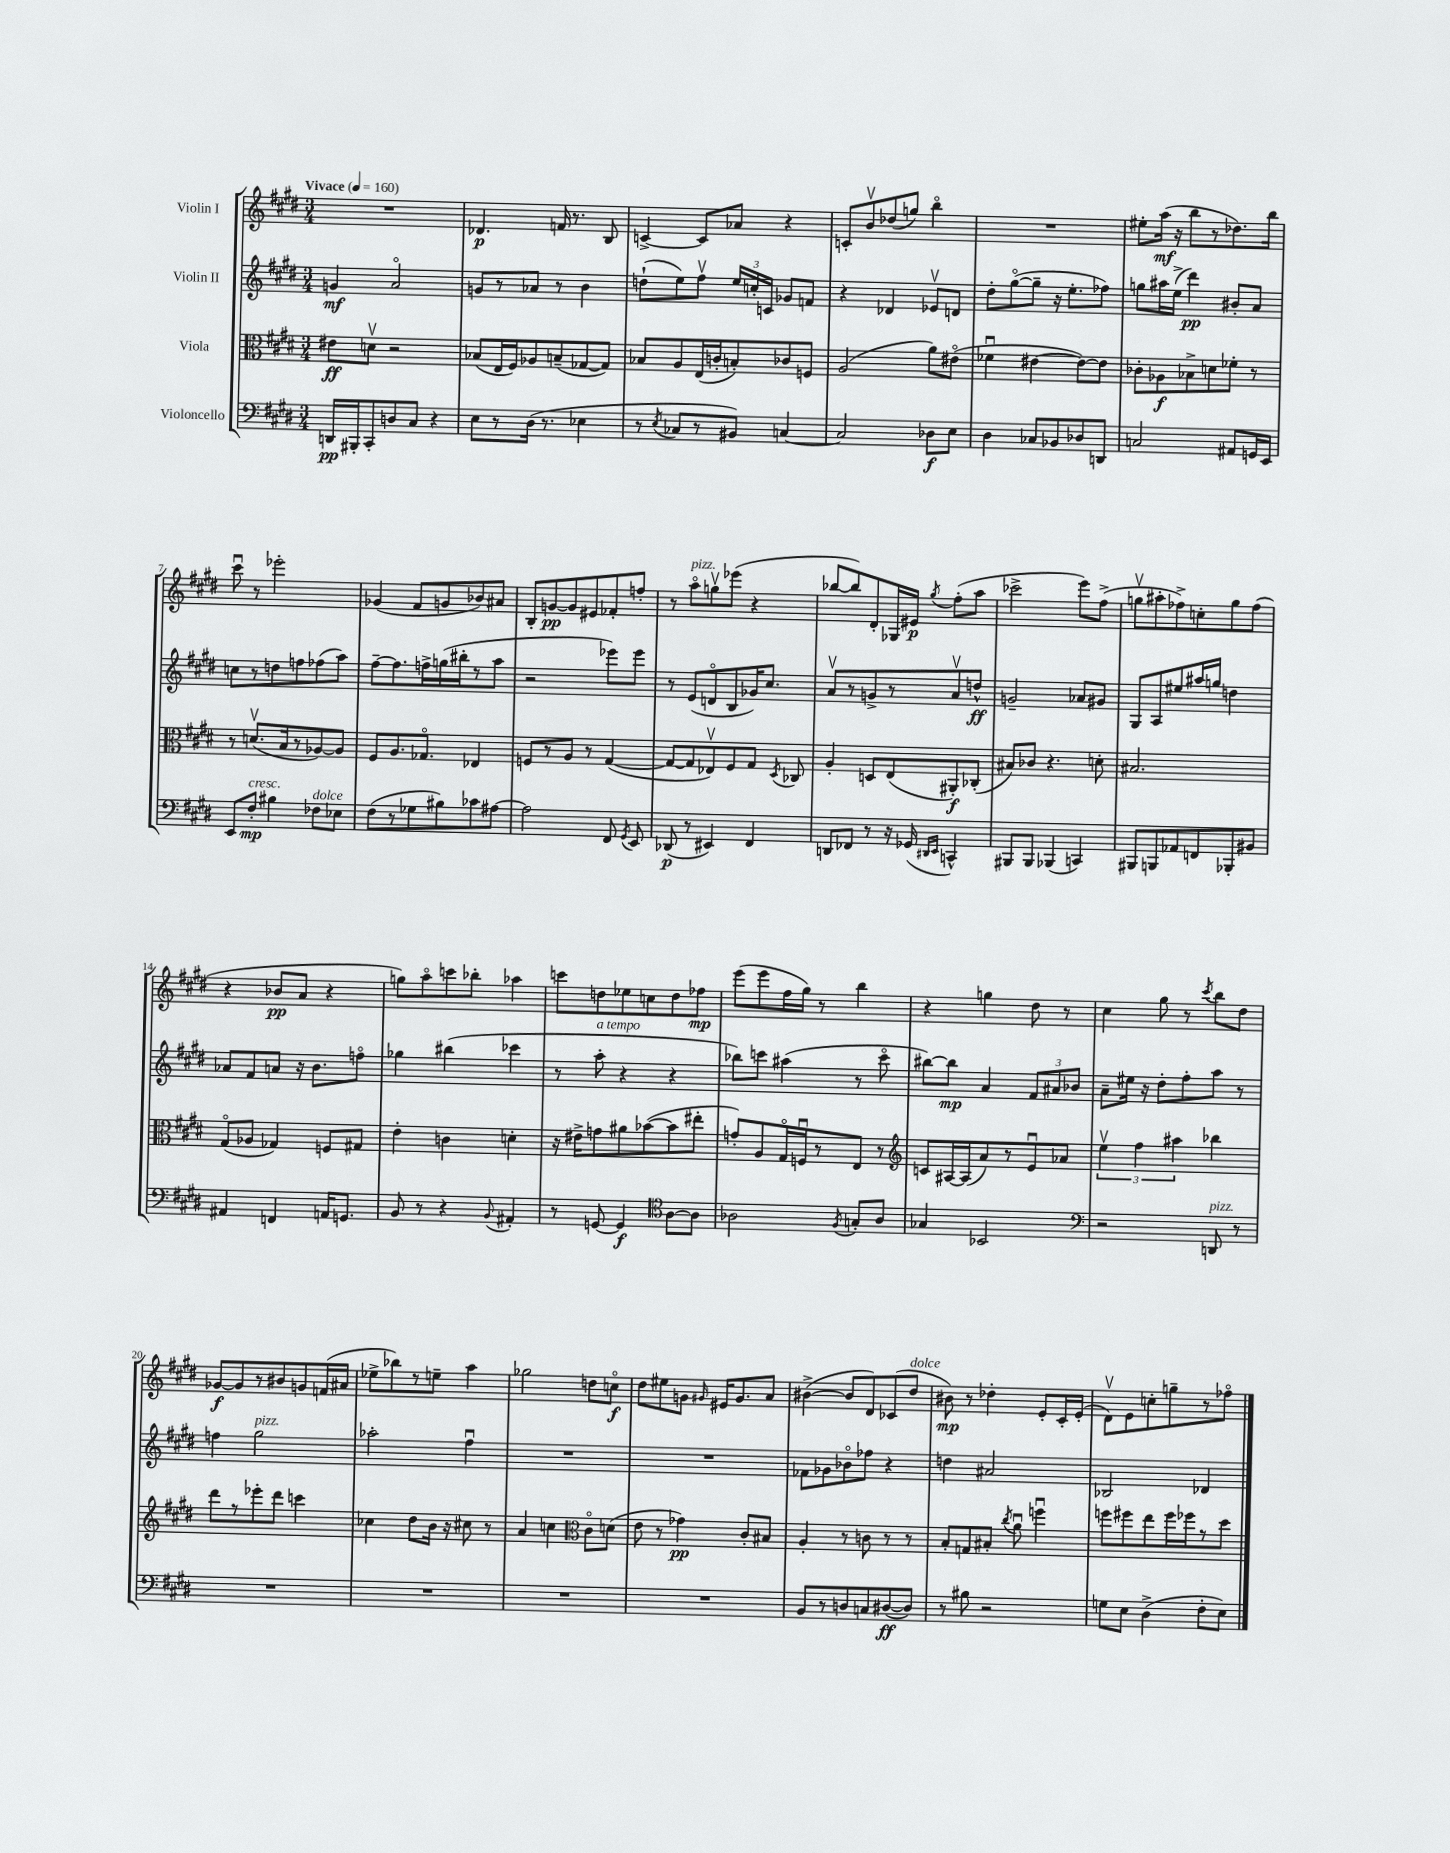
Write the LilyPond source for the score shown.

<<
\new StaffGroup <<
\new Staff = "s0" \with { instrumentName = "Violin I" } {
    \clef treble \key e \major \numericTimeSignature \time 3/4 \tempo "Vivace" 4 = 160
    \autoBeamOff R2. |
    des'4.\p f'16 r8. b8 |
    c'4~-> c'8[ aes'8] r4 |
    c'8[-. b'8\upbow des''8( g''8]) b''4\flageolet |
    R2. |
    eis''8[-. a''16]\mf( r16 b''8[ r8 des''8.) b''16] |
    cis'''8\downbow r8 ees'''2-. |
    ges'4( fis'8[ g'8 bes'8) ais'8] |
    b8[-. g'8~\pp g'8 eis'8 fes'8-. f''8]-. |
    r8 a''8[\flageolet^\markup { \italic "pizz." } g''8\upbow ees'''8]( r4 |
    bes''8[~ bes''8) dis'8-. ges16 eis'16]\p \acciaccatura { gis''8 } fis''8[-.( a''8] |
    ces'''2-> e'''8[) fis''8]->( |
    g''8[\upbow ais''8-. fes''8->) c''8-. g''8 fes''8]( |
    r4 bes'8[\pp a'8] r4 |
    g''8[) a''8\flageolet c'''8 bes''8]-. aes''4 |
    c'''8[ d''8 ees''8 c''8 d''8 fes''8]\mp |
    e'''8[( e'''8 fis''16 gis''16]) r8 b''4 |
    r4 g''4 dis''8 r8 |
    cis''4 gis''8 r8 \acciaccatura { cis'''8 } b''8[ dis''8] |
    ges'8[~\f ges'8 r8 bis'8 g'8 f'16( ais'16] |
    ees''8[-> bes''8) r8 e''8]-- a''4 |
    ges''2 d''8[ c''8]\flageolet\f |
    dis''8[ eis''8 g'8] \grace { gis'16 } eis'16[ gis'8. a'8] |
    bis'4~->( bis'8[ dis'8) ces'8( dis''8]^\markup { \italic "dolce" } |
    bis'8\mp) r8 des''4-. e'8[-. cis'16-. e'16]-.( |
    dis'8[\upbow) e'8 c''8-. g''8-- r8 fes''8]\flageolet \bar "|." |
}
\new Staff = "s1" \with { instrumentName = "Violin II" } {
    \clef treble \key e \major \numericTimeSignature \time 3/4
    \autoBeamOff g'4\mf a'2\flageolet |
    g'8[ r8 aes'8] r8 b'4 |
    d''8[-!( e''8) fis''8]\upbow \tuplet 3/2 { e''16[ c''16-. c'16] } ges'8[ f'8] |
    r4 des'4 ees'8[\upbow d'8] |
    dis''8[-. gis''8~\flageolet( gis''8]-- r16 e''8.[-. fes''8]) |
    g''8[ ais''16 e''16]->( dis'''4\pp) bis'8[-. a'8] |
    c''8[ r8 d''8 f''8 fes''8( a''8]) |
    fis''8[~-- fis''8. f''16-> g''16( bis''16-. r8 a''8] |
    r2 ees'''8[) ees'''8] |
    r8 e'8[( d'8\flageolet b8 ges'16) cis''8.] |
    a'8[\upbow r8 g'8-> r8 a'8\upbow d''8]-^\ff |
    g'2-- aes'8[ gis'8] |
    gis8[ a8 eis''8 ais''16 g''16] d''4 |
    aes'8[ fis'8 a'8] r16 b'8.[ f''8]\flageolet |
    ges''4 bis''4( ces'''4 |
    r8 a''8-.^\markup { \italic "a tempo" } r4 r4 |
    bes''8[) c'''8] ais''4( r8 c'''8\flageolet |
    bis''8[~) bis''8]\mp a'4 \tuplet 3/2 { fis'8[ ais'8 bes'8] } |
    a'8[-- eis''16] r16 dis''8[-. fis''8-. a''8] r8 |
    f''4 gis''2^\markup { \italic "pizz." } |
    aes''2-. fis''4\downbow |
    R2. |
    R2. |
    fes'8[ ges'8 bes'8\flageolet fes''8] r4 |
    d''4 ais'2 |
    bes2 des'4 \bar "|." |
}
\new Staff = "s2" \with { instrumentName = "Viola" } {
    \clef alto \key e \major \numericTimeSignature \time 3/4
    \autoBeamOff eis'8[\ff d'8]\upbow r2 |
    bes8[( e16 fis16) aes8 b8--( ges8~ ges8]) |
    bes8[ a8 e16( c'16-. b8-.) ces'8 f8] |
    a2( a'8[) eis'8]\flageolet( |
    fes'4\downbow eis'4~ eis'8[~) eis'8] |
    ces'8[-. aes8\f bes8-> d'8 fes'8]-. r8 |
    r8 d'8.[\upbow( b16 r8 aes8~) aes8] |
    fis8[ a8. ges8.]\flageolet ees4 |
    f8[ r8 a8] r8 gis4~( |
    gis8[~ gis8 ees8\upbow) fis8 gis8] \acciaccatura { dis8 } ces8 |
    a4-. d8[ e8( ais,8-.\f) ces8]-.( |
    bis8[) ces'8] r4. d'8-. |
    bis2. |
    gis8[\flageolet( aes8] ges4) f8[ gis8] |
    e'4-. c'4 d'4-. |
    r16 eis'16[-> g'8 ais'8 bes'8~( bes'8 eis''8]-. |
    g'8[-.) a8 gis16\flageolet f16\downbow r8 e8] r8 |
    \clef treble c'8[ ais16~ ais16( a'8) r8 e'8\downbow aes'8] |
    \tuplet 3/2 { e''4\upbow fis''4 ais''4 } bes''4 |
    dis'''8[ r8 ees'''8-. dis'''8] c'''4 |
    ces''4 dis''8[ b'16] r16 cis''8 r8 |
    a'4 c''4 \clef alto cis'8[\flageolet d'8]( |
    e'8 r8 ges'4\pp) cis'8[-. bis8] |
    a4-. r8 c'8 r8 r8 |
    b8[-. g8 bis8]-. \acciaccatura { cis''8 } a'8\downbow f''4\downbow |
    f''8[ fis''8 e''8 fis''16 fes''16 r8 dis''8] \bar "|." |
}
\new Staff = "s3" \with { instrumentName = "Violoncello" } {
    \clef bass \key e \major \numericTimeSignature \time 3/4
    \autoBeamOff d,16[\pp bis,,16-. cis,8-. d8 cis8] r4 |
    e8[ r8 dis16]( r8. ees4 |
    r8 \acciaccatura { e8 } ces8[ r8 bis,8]) c4~ |
    c2 des8[\f e8] |
    dis4 ces8[ bes,8 des8 d,8] |
    c2 ais,8[ g,16 e,16] |
    e,8[ fis8]-.\mp^\markup { \italic "cresc." } bis4 fes8[^\markup { \italic "dolce" } ees8] |
    fis8[( r8 ges8 bis8) ces'8 ais8]~ |
    ais2 fis,8 \acciaccatura { gis,8 } e,8 |
    des,8\p( r8 eis,4) fis,4 |
    d,8[ fes,8] r8 r16 ges,16( \grace { dis,16[ e,16] } c,4-^) |
    bis,,8[ bis,,8] bes,,4( c,4) |
    bis,,8[ b,,8 aes,8 f,8 bes,,8-. bis,8] |
    ais,4 f,4 a,16[ g,8.] |
    b,8 r8 r4 \appoggiatura { b,8 } ais,4-. |
    r8 g,8~ g,4\f \clef tenor a8[~ a8] |
    aes2 \acciaccatura { fis8 } g8[-. aes8] |
    ges4 bes,2 |
    \clef bass r2 d,8^\markup { \italic "pizz." } r8 |
    R2. |
    R2. |
    R2. |
    R2. |
    b,8[ r8 d8 c8 dis8~\ff( dis8]) |
    r8 bis8 r2 |
    g8[ e8] dis4->( fis8[-. e8]) \bar "|." |
}
>>
>>
